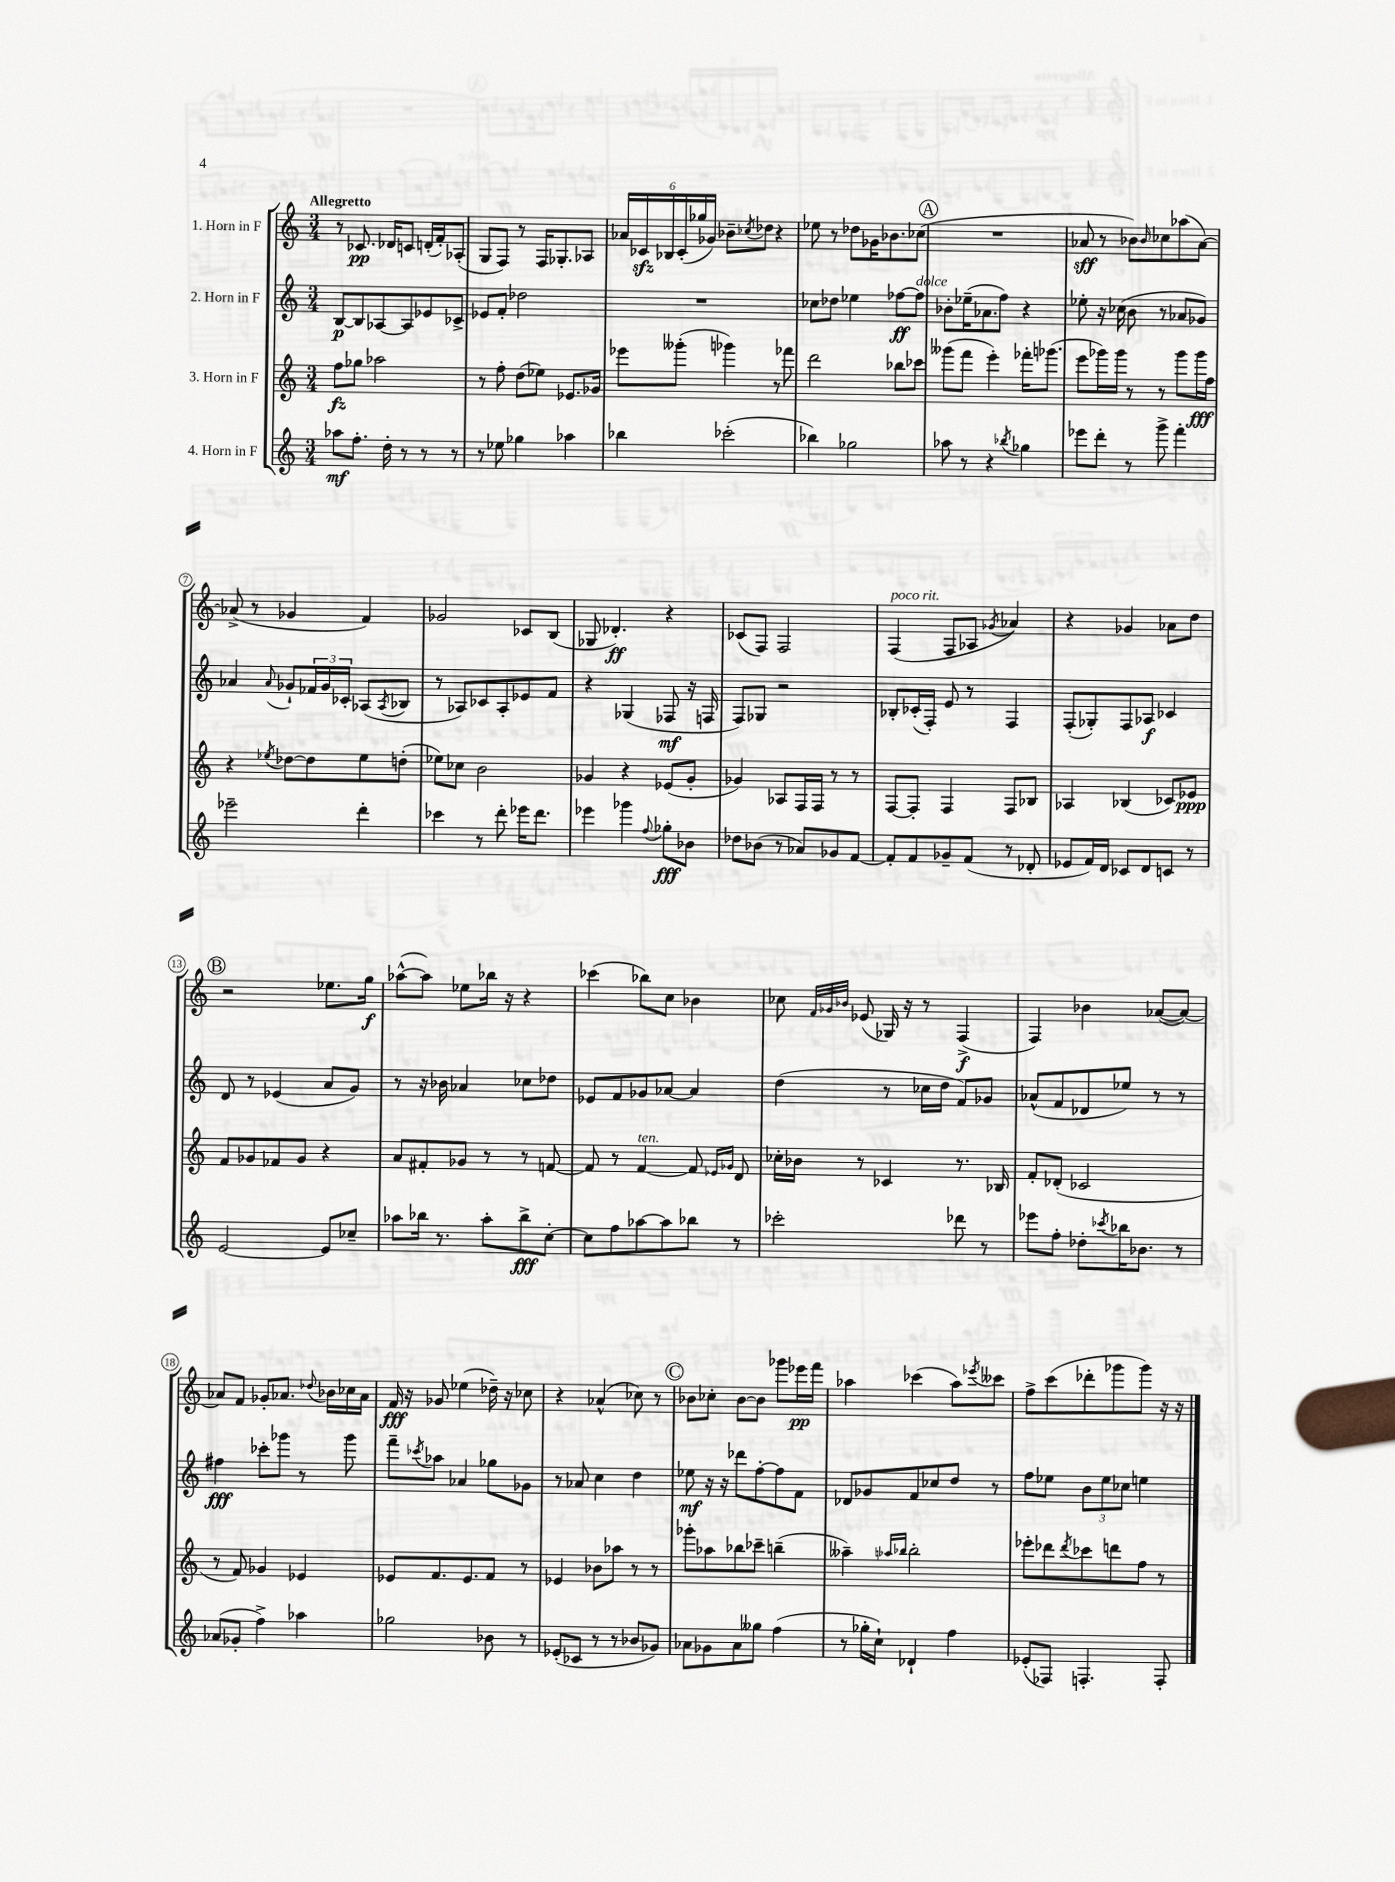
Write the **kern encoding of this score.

**kern	**dynam	**kern	**dynam	**kern	**dynam	**kern	**dynam
*part4	*part4	*part3	*part3	*part2	*part2	*part1	*part1
*staff4	*staff4	*staff3	*staff3	*staff2	*staff2	*staff1	*staff1
*I"4. Horn in F	*	*I"3. Horn in F	*	*I"2. Horn in F	*	*I"1. Horn in F	*
*clefG2	*	*clefG2	*	*clefG2	*	*clefG2	*
*k[]	*	*k[]	*	*k[]	*	*k[]	*
*M3/4	*	*M3/4	*	*M3/4	*	*M3/4	*
=1	=1	=1	=1	=1	=1	=1	=1
!	!	!	!	!	!	!LO:TX:a:B:t=Allegretto	!
8aa-X\L	mf	8ff\L	fz	[8B/L	p	8r	.
8.ff'\J	.	8gg-X\J	.	8B/]	.	8.c-X/	pp
.	.	2aa-X\	.	[8A-X/	.	.	.
16dd'\	.	.	.	.	.	16d-X/KL	.
8r	.	.	.	8A-/]	.	8cn/J	.
8r	.	.	.	8e-X/	.	(16dn'/LL	.
.	.	.	.	.	.	16f'/J)	.
8r	.	.	.	8c-X^/J	.	(8A-X'/J	.
=2	=2	=2	=2	=2	=2	=2	=2
8r	.	8r	.	8e-X/L	.	8G/L	.
8ee-X\	.	8ff'\	.	8f'/J	.	8F/J)	.
4gg-X\	.	(8dd\L	.	2dd-X\	.	8r	.
.	.	8ee-X\J)	.	.	.	16F/KL	.
.	.	.	.	.	.	8.G-X'/	.
4aa-X\	.	8.e-X/L	.	.	.	.	.
.	.	.	.	.	.	8A-X/J	.
.	.	16g-X/Jk	.	.	.	.	.
=3	=3	=3	=3	=3	=3	=3	=3
4bb-X\	.	8eee-X\L	.	2.r	.	24a-X/LL	.
.	.	.	.	.	.	24c-Xzz/	.
.	.	.	.	.	.	24B-X/	.
.	.	(8ggg--X'\J	.	.	.	(24c-'/	.
.	.	.	.	.	.	24gg-X/	.
.	.	.	.	.	.	24g-X/JJ)	.
(2ccc-X'\	.	4ggg-X\)	.	.	.	8b-X~\L	.
.	.	.	.	.	.	8qcc-X/	.
.	.	.	.	.	.	8dd-X\J	.
.	.	8r	.	.	.	4r	.
.	.	8fff-X\	.	.	.	.	.
=4	=4	=4	=4	=4	=4	=4	=4
4bb-X\)	.	2ddd\	.	8cc-X\L	.	8ee-X\	.
.	.	.	.	8dd-X\J	.	8r	.
2gg-X\	.	.	.	4ee-X\	.	8dd-X\L	.
.	.	.	.	.	.	16g-X\K	.
.	.	.	.	.	.	8.b-X\	.
.	.	8bb-X\L	.	[8ff-X\L	ff	.	.
!	!	!	!	!LO:TX:a:i:t=dolce	!	!	!
.	.	8ccc-X\J	.	8ff-\J]	.	(8cc-X\J	.
!!LO:REH:place=s1:t=A
=5	=5	=5	=5	=5	=5	=5	=5
8aa-X\	.	(8ggg--X\L	.	8b-X'\L	.	2.r	.
8r	.	8fff\J	.	(16ee-X~\K	.	.	.
.	.	.	.	8.a-X\	.	.	.
4r	.	4eee'\)	.	.	.	.	.
.	.	.	.	8ff\J)	.	.	.
8qbb-X/	.	.	.	.	.	.	.
4gg-X\	.	16fff-X'\KL	.	4r	.	.	.
.	.	(8.ggg-X\J	.	.	.	.	.
=6	=6	=6	=6	=6	=6	=6	=6
8eee-X\L	.	8eee\L	.	8ee-X'\	.	8a-X/	sff
8ddd'\J	.	16ggg-X\L)	.	16r	.	8r	.
.	.	16ggg-\JJ	.	(16cc-X\	.	.	.
8r	.	8r	.	8b\	.	8b-X\L)	.
.	.	.	.	.	.	16qqb-/	.
8ggg^\	.	8r	.	8r	.	8cc-X\	.
4fff'\	.	8ggg-\L	.	8a-X/L	.	(8aa-X\	.
.	.	16ggg-\L	fff	8g-X/J)	.	[8a-\J)	.
.	.	16ff\JJ	.	.	.	.	.
!!LO:LB:g=z
=7	=7	=7	=7	=7	=7	=7	=7
2eee-X~\	.	4r	.	4a-X/	.	(8a-X^/]	.
.	.	.	.	.	.	8r	.
.	.	8qee-X/	.	8qqa-/	.	.	.
.	.	[8dd-X\L	.	8g-X`/L	.	4g-X/	.
.	.	8dd-\]	.	24f-X/L	.	.	.
.	.	.	.	24g-/	.	.	.
.	.	.	.	24c-X'/JJ	.	.	.
4ddd'\	.	8ee-\	.	(8A-X/L	.	4f/)	.
.	.	.	.	8qA-/	.	.	.
.	.	(8ddn'\J	.	8B-X/J	.	.	.
=8	=8	=8	=8	=8	=8	=8	=8
4ccc-X\	.	8ee-X\L)	.	8r	.	2g-X/	.
.	.	8cc-X\J	.	8A-X/L)	.	.	.
8r	.	2b\	.	8c-X/	.	.	.
8ddd'\	.	.	.	8A-'/	.	.	.
16eee-X\KL	.	.	.	8e-X/	.	8c-X/L	.
8.ddd\J	.	.	.	.	.	.	.
.	.	.	.	8f/J	.	(8B/J	.
=9	=9	=9	=9	=9	=9	=9	=9
4eee-X\	.	4g-X/	.	4r	.	8G-X/	.
.	.	.	.	.	.	4.d-X'/)	ff
4ggg-X\	.	4r	.	(4G-X/	.	.	.
8qqff/	.	.	.	.	.	.	.
8gg-X'\L	fff	(8e-X/L	.	8F-X/	mf	4r	.
8b-X\J	.	8g-'/J	.	16r	.	.	.
.	.	.	.	16Fn/	.	.	.
=10	=10	=10	=10	=10	=10	=10	=10
8dd-X\L	.	4g-X/)	.	8F/L)	.	(8c-X/L	.
(8b-X\J	.	.	.	8G-X/J	.	8F/J)	.
8r	.	8A-X/L	.	2r	.	2F/	.
8a-X/L)	.	16F/L	.	.	.	.	.
.	.	16F/JJ	.	.	.	.	.
8g-X/	.	8r	.	.	.	.	.
[8f/J	.	8r	.	.	.	.	.
=11	=11	=11	=11	=11	=11	=11	=11
!	!	!	!	!	!	!LO:TX:a:i:t=poco rit.	!
8f'/L]	.	[8F/L	.	8B-X'/L	.	(4F/	.
8f/	.	8F'/J]	.	(16c-X'/L	.	.	.
.	.	.	.	16F'/JJ)	.	.	.
8g-X~/	.	4F/	.	8e/	.	8F/L	.
(8f/J	.	.	.	8r	.	8A-X/J	.
.	.	.	.	.	.	8qg-X/	.
8r	.	8F/L	.	4F/	.	4a-X/)	.
8d-X'/	.	8B-X/J	.	.	.	.	.
=12	=12	=12	=12	=12	=12	=12	=12
8e-X/L	.	4A-X/	.	(8F'/L	.	4r	.
16f/L)	.	.	.	8G-X'/)	.	.	.
16d/JJ	.	.	.	.	.	.	.
8c-X/L	.	(4B-X/	.	8F/	.	4g-X/	.
8d/	.	.	.	8A-X/J	f	.	.
8cn/J	.	8c-X/L)	.	4c-X/	.	8a-X\L	.
8r	.	8e-X/J	ppp	.	.	8dd\J	.
!!LO:LB:g=z
!!LO:REH:place=s1:t=B
=13	=13	=13	=13	=13	=13	=13	=13
[2e/	.	8f/L	.	8d/	.	2r	.
.	.	8g-X/	.	8r	.	.	.
.	.	8f-X/	.	(4e-X/	.	.	.
.	.	8g-/J	.	.	.	.	.
8e/L]	.	4r	.	8a/L	.	8.ee-X\L	.
8cc-X~/J	.	.	.	8g/J)	.	.	.
.	.	.	.	.	.	16gg\Jk	f
=14	=14	=14	=14	=14	=14	=14	=14
8aa-X\L	.	8a/L	.	8r	.	([8aa-X^^\L	.
16bb-X\Jk	.	8f#X'/	.	16r	.	8aa-\J])	.
8.r	.	.	.	16b-X\	.	.	.
.	.	8g-X/J	.	4a-X/	.	8ee-X\L	.
8aa-'\L	.	8r	.	.	.	16bb-X\Jk	.
.	.	.	.	.	.	16r	.
8bb-^\	fff	8r	.	8cc-X\L	.	4r	.
[8cc'\J	.	[8fn/	.	8dd-X\J	.	.	.
=15	=15	=15	=15	=15	=15	=15	=15
8cc\L]	.	8f/]	.	8e-X/L	.	(4ccc-X\	.
8ff\	.	8r	.	8f/	.	.	.
!	!	!LO:TX:a:i:t=ten.	!	!	!	!	!
[8aa-X\	.	[4f/	.	8g-X/	.	8bb-X\L)	.
8aa-\]	.	.	.	[8a-X/J	.	8cc\J	.
8bb-X\J	.	8f/]	.	4a-/]	.	4b-X\	.
.	.	16qqe-X/LL	.	.	.	.	.
.	.	16qqg-X/JJ	.	.	.	.	.
8r	.	8d/	.	.	.	.	.
=16	=16	=16	=16	=16	=16	=16	=16
2ccc-X'\	.	16cc-X'\LL	.	(4dd\	.	8cc-X\	.
.	.	16b-X\JJ	.	.	.	.	.
.	.	.	.	.	.	32qqf/LLL	.
.	.	.	.	.	.	32qqg-X/	.
.	.	.	.	.	.	32qqb-X/JJJ	.
.	.	8r	.	.	.	(8e-X/	.
.	.	4c-X/	.	8r	.	16G-X/)	.
.	.	.	.	.	.	16r	.
.	.	.	.	16cc-X\LL	.	8r	.
.	.	.	.	16dd\JJ	.	.	.
8ddd-X\	.	8.r	.	8f/L)	.	(4F^/	f
8r	.	.	.	8g-X/J	.	.	.
.	.	16B-X/	.	.	.	.	.
=17	=17	=17	=17	=17	=17	=17	=17
8eee-X\L	.	8f'/L	.	(8a-X^^/L	.	4F/)	.
8ff'\J	.	(8d-X'/J	.	8f/	.	.	.
8dd-X'\L	.	2c-X/	.	8d-X/	.	4b-X\	.
8qccc-X/	.	.	.	.	.	.	.
16bb-X\K	.	.	.	8ee-X/J)	.	.	.
8.b-X\J	.	.	.	.	.	.	.
.	.	.	.	8r	.	([8a-X/L	.
8r	.	.	.	8r	.	8a-/J_)	.
!!LO:LB:g=z
=18	=18	=18	=18	=18	=18	=18	=18
(8a-X/L	.	8r	.	4ff#X\	fff	8a-X/L]	.
8g-X'/J	.	8f/)	.	.	.	8f/J	.
4ff^\)	.	4g-X/	.	8ccc-X'\L	.	8g-X'/L	.
.	.	.	.	8ggg-X\J	.	8.a-X/J	.
4aa-X\	.	4e-X/	.	8r	.	.	.
.	.	.	.	.	.	8qqdd-X/	.
.	.	.	.	.	.	16b-X\LL	.
.	.	.	.	8ggg-\	.	16cc-X\	.
.	.	.	.	.	.	16a-\JJ	.
=19	=19	=19	=19	=19	=19	=19	=19
2gg-X\	.	8e-X/L	.	8fff~\L	.	16f/	fff
.	.	.	.	.	.	16r	.
.	.	.	.	8qccc-X/	.	.	.
.	.	8.f/	.	8aa-X\J	.	8g-X/	.
.	.	.	.	4a-X/	.	(4ee-X\	.
.	.	8.e-/	.	.	.	.	.
8b-X\	.	8f/J	.	8gg-X\L	.	16dd-X~\)	.
.	.	.	.	.	.	16r	.
8r	.	8r	.	8g-X\J	.	8cc-X\	.
=20	=20	=20	=20	=20	=20	=20	=20
(8e-X'/L	.	4e-X/	.	8r	.	4r	.
8c-X/J	.	.	.	8a-X/	.	.	.
8r	.	8b-X\L	.	4cc\	.	(4a-X^^/	.
8r	.	8aa-X\J	.	.	.	.	.
8b-X/L	.	8r	.	4dd\	.	8cc-X\)	.
8g-X/J)	.	8r	.	.	.	8r	.
!!LO:REH:place=s1:t=C
=21	=21	=21	=21	=21	=21	=21	=21
8a-X\L	.	8ggg-X'\L	.	8ee-X\	mf	8b-X\L	.
8g-X\	.	8aa-X\	.	16r	.	8cc-X'\J	.
.	.	.	.	16r	.	.	.
8a-\	.	8bb-X\	.	8ddd-X\L	.	[8b-\L	.
8gg--X\J	.	8ccc-X~\J	.	[8ff'\	.	8b-\J]	.
(4ff\	.	(4bbn~\	.	8ff\]	.	8ggg-X\L	.
.	.	.	.	8f\J	.	16eee-X\L	pp
.	.	.	.	.	.	16fff\JJ	.
=22	=22	=22	=22	=22	=22	=22	=22
8r	.	4aa--X~\)	.	8d-X/L	.	4aa-X\	.
16gg-X'\LL	.	.	.	8g-X/	.	.	.
16cc`\JJ)	.	.	.	.	.	.	.
.	.	16qqaa-X/LL	.	.	.	.	.
.	.	16qqbb-X/JJ	.	.	.	.	.
4d-X`/	.	2bb-'\	.	8f/	.	(4ccc-X\	.
.	.	.	.	8cc-X/	.	.	.
4ff\	.	.	.	8dd/J	.	8aa-\L)	.
.	.	.	.	.	.	8qeee-X/	.
.	.	.	.	8r	.	8ccc--X\J	.
=23	=23	=23	=23	=23	=23	=23	=23
(8e-X'/L	.	8eee-X'\L	.	8ff\L	.	8ff^\L	.
8F-X/J)	.	8ddd-X\	.	8ee-X\J	.	(8ccc\	.
.	.	8qddd-/	.	.	.	.	.
4.Fn'/	.	8ccc-X\	.	12b\L	.	8ddd-X'\	.
.	.	.	.	12ee-\	.	.	.
.	.	8dddn\	.	.	.	8ggg-X\	.
.	.	.	.	12cc-X\J	.	.	.
.	.	8ff\J	.	4een\	.	8ggg-\J)	.
8F'/	.	8r	.	.	.	16r	.
.	.	.	.	.	.	16r	.
==	==	==	==	==	==	==	==
*-	*-	*-	*-	*-	*-	*-	*-
